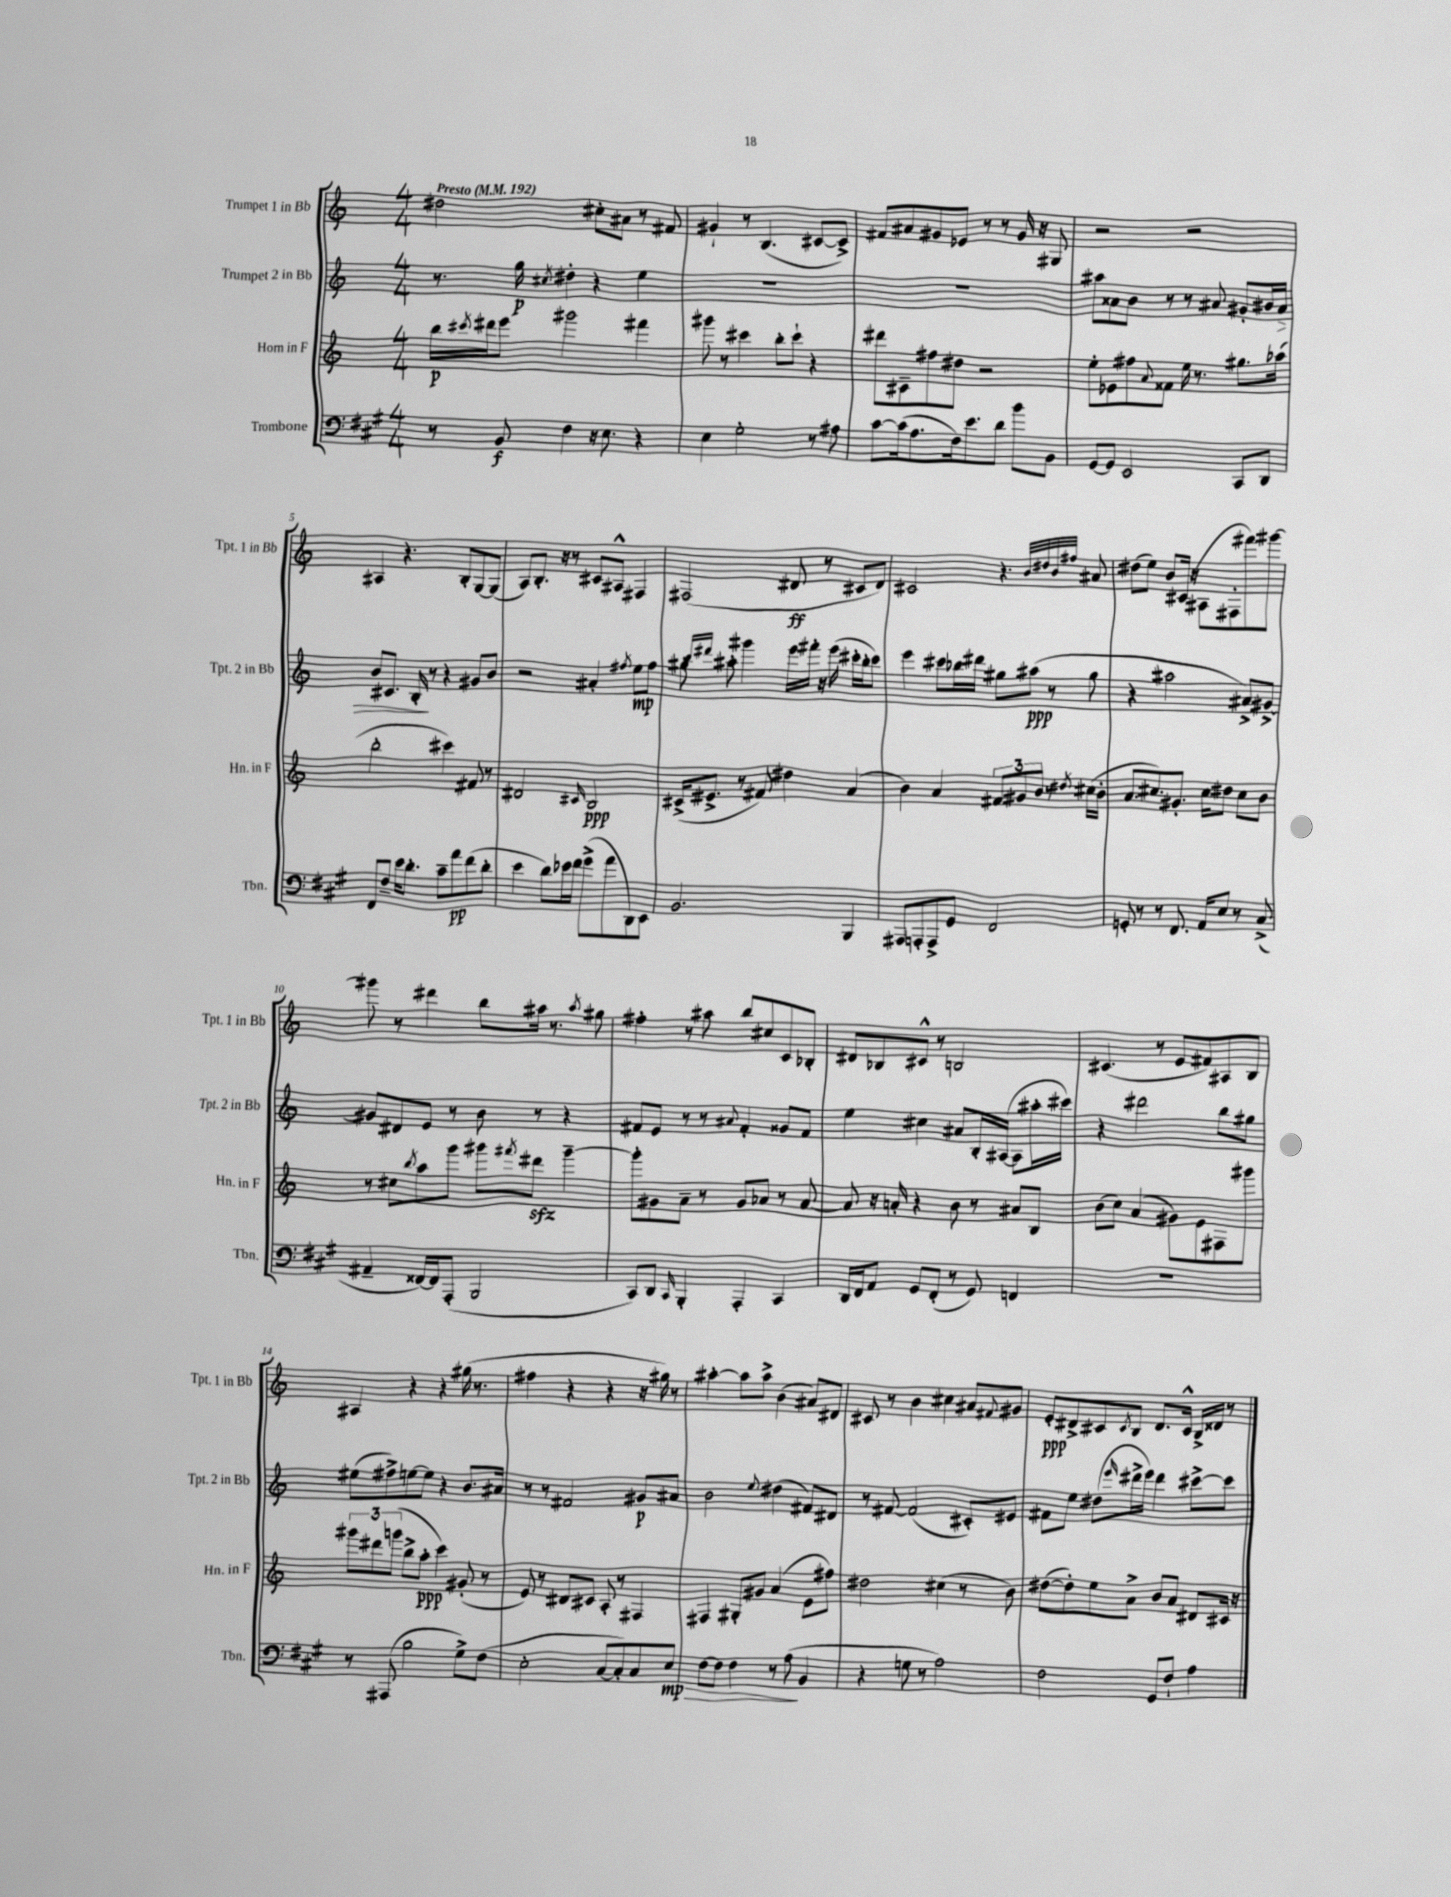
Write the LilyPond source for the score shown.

<<
\new StaffGroup <<
\new Staff = "s0" \with { instrumentName = "Trumpet 1 in Bb" shortInstrumentName = "Tpt. 1 in Bb" } {
    \clef treble \key c \major \numericTimeSignature \time 4/4 \tempo "Presto" 4 = 192
    dis''2 cis''8-. ais'8 r8 fis'8 |
    gis'4-! r8 b4.( cis'8~ cis'8->) |
    fis'8 ais'8 gis'8 ees'8 r8 r8 gis'16 r16 gis8 |
    r2 r2 |
    ais4 r4. b8-. g8~ g8( |
    a8) b8.-. r16 r8 cis'8 ais8-^ fis4 |
    fis2( dis'8\ff r8 cis'8 dis'8) |
    cis'2 r4. \grace { b'32 dis''32 b'32 fis''32 } ais'8 |
    dis''8( e''8) b'8 cis'16( r16 ais8 fis8-. fis'''8) gis'''8~ |
    gis'''8 r8 dis'''4 b''8 ais''16 r8. \acciaccatura { ais''8 } gis''8 |
    fis''4-. r8 ais''8 b''8 cis''8 c'8 bes8-. |
    dis'8 bes8 cis'8-^ r8 b2 |
    cis'4.( r8 e'8 fis'8) ais8 b8 |
    ais4 r4 r4 gis''16( r8. |
    fis''4 r4 r4 r16 gis''16) r8 |
    ais''4~-. ais''8 ais''8-> b'4( ais'8) dis'8 |
    cis'8 r8 b'4 cis''4 ais'8 \appoggiatura { fis'8 } gis'8 |
    e'8-.\ppp dis'8-> cis'8 \acciaccatura { cis'8 } b8 dis'8. cis'16-^ b16-> disis'16 r8 \bar "|." |
}
\new Staff = "s1" \with { instrumentName = "Trumpet 2 in Bb" shortInstrumentName = "Tpt. 2 in Bb" } {
    \clef treble \key c \major \numericTimeSignature \time 4/4
    r8. g''16\p \acciaccatura { cis''8 } dis''4-. r4 e''4 |
    R1 |
    R1 |
    ais''8 aisis'8 b'8 r8 r8 ais'8 gis'8-. bis'16 ais'16\> |
    b'8 cis'8. b16-.\! r8 r4 gis'8 b'8 |
    r2 ais'4-. \acciaccatura { fis''8 } e''8\mp fis''8 |
    gis''8-. \grace { b''16 dis'''16 } ais''8-. gis'''4 e'''16 fis'''16-. r16 e'''16( cis'''16-. b''16-. cis'''8) |
    e'''4 cis'''8 bes''16 dis'''16 gis''8 ais''8\ppp( r8 gis''8 |
    r4 ais''2 ais'8->) gis'8~-> |
    gis'8 dis'8 e'8 r8 b'8 r8 r4 |
    fis'8 e'8 r8 r8 \appoggiatura { ais'8 } fis'4-. gisis'8 fis'8 |
    e''4 cis''4 ais'8 b16-. ais16~( ais8 ais''16-. cis'''16) |
    r4 dis'''2 b''8 gis''8 |
    eis''8( fis''8->) e''8~ e''8 r4 b'8. ais'16 |
    r8 r8 fis'2 gis'8\p ais'8 |
    b'2 \appoggiatura { e''8 } dis''4( fis'8) dis'8 |
    r8 fis'8~ fis'2( cis'8-.) eis'8 |
    fis'8 e''8 dis''8( \grace { e'''16 } dis'''16-> e'''16) dis'''4 cis'''8~-> cis'''8 \bar "|." |
}
\new Staff = "s2" \with { instrumentName = "Horn in F" shortInstrumentName = "Hn. in F" } {
    \clef treble \key c \major \numericTimeSignature \time 4/4
    b''16\p \acciaccatura { cis'''8 } dis'''16 e'''8 gis'''2 fis'''4 |
    gis'''8 r8 cis'''4 b''8-. cis'''8-! r4 |
    dis'''8 cis'8-- fis''8 dis''8 r2 |
    e''8-. ees'8 fis''8 \appoggiatura { a'8 } fisis'8 e''16 r8. gis''8. aes''16( |
    b''2-. cis'''4) fis'8 r8 |
    dis'2 \grace { cis'16 } b2\ppp |
    cis'16->( eis'8.-> r8 fis'8) dis''4 a'4( |
    b'4) a'4 \tuplet 3/2 { fis'8 gis'8 b'8 } r8 \acciaccatura { dis''8 } cis''16( b'16-. |
    a'8. cis''8.) gis'8.-. cis''16 dis''8 cis''8 b'8 |
    r8 cis''8 \acciaccatura { b''8 } a''8 g'''8 gis'''8 \acciaccatura { fis'''8 } dis'''8\sfz gis'''4~-- |
    gis'''8-. gis'8 a'8-- r8 gis'8 aes'8 r8 aes'8~ |
    aes'8 r16 a'16-. r4 b'8 r8 ais'8 b8 |
    b'8( c''8) a'4( gis'8) e'8 fis8 gis'''8 |
    \tuplet 3/2 { gis'''8 dis'''8 g'''8( } b''8-> a''8-.\ppp c'''4) gis'8-.( r8 |
    e'8) r8 dis'8 cis'8 a8-. r8 fis4 |
    fis4 gis8-. gis'8 a'4( e'8 fis''8) |
    dis''2 cis''4( r8 b'8) |
    dis''8~( dis''8-.) e''8 a'8-> b'8 a'8 dis'8 cis'16 r16 \bar "|." |
}
\new Staff = "s3" \with { instrumentName = "Trombone" shortInstrumentName = "Tbn." } {
    \clef bass \key a \major \numericTimeSignature \time 4/4
    r8 b,8\f fis4 r16 e8. r4 |
    e4 gis2-. r8 ais8 |
    cis'8~ cis'16( a8. fis16) e'8. d'8 b'8 b,8 |
    gis,8~ gis,8 e,2 cis,8 d,8 |
    fis,8 fis8-- e'16 d'8.-. cis'8-- a'8\pp fis'8( d'8-. |
    e'4 d'8) ees'16 fis'16 gis'8->( a'8 d,8) e,8 |
    b,2. b,,4 |
    ais,,8 a,,8-. a,,8-> gis,8 fis,2 |
    g,8-. r8 r8 fis,8. a,16 e8 r8 cis8->( |
    ais,4-- fisis,16~) fisis,16 a,,8-.( b,,2 |
    cis,8) d,8 \grace { cis,16 } b,,4-. a,,4-. cis,4 |
    d,16 fis,16 a,8 gis,8 fis,8-.( r8 gis,8) f,4 |
    R1 |
    r8 ais,,8( b2 gis8->) fis8( |
    e2-. cis8~ cis8-.) cis8 e8\mp\> |
    fis8~ fis8 fis4 r8 a8\!( b,4 |
    r4 g8 r8 a2) |
    fis2 gis,8 fis8-! a4 \bar "|." |
}
>>
>>
